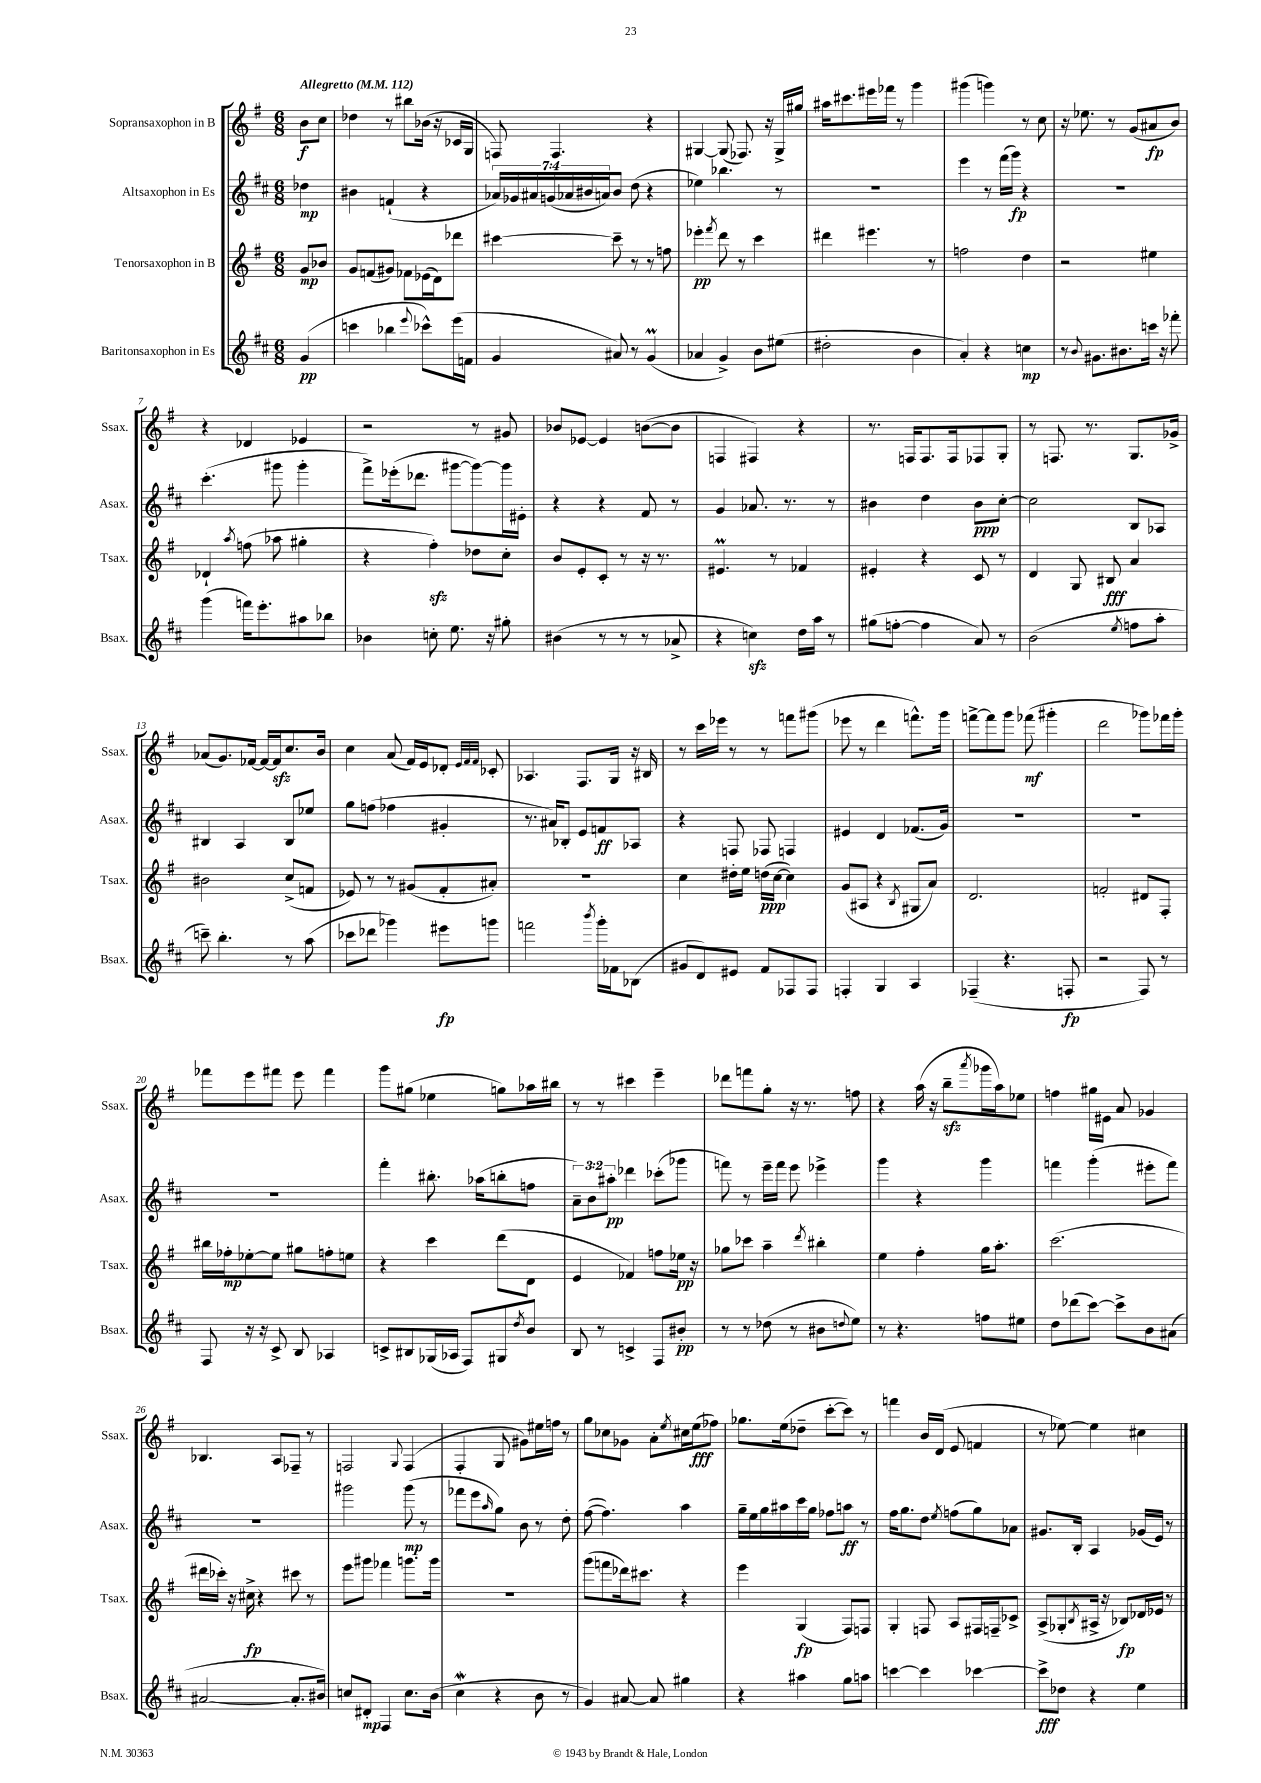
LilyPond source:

<<
\new StaffGroup <<
\new Staff = "s0" \with { instrumentName = "Sopransaxophon in B" shortInstrumentName = "Ssax." } {
    \clef treble \key g \major \numericTimeSignature \time 6/8 \partial 4 \tempo "Allegretto" 4 = 112
    b'8\f c''8 |
    des''4 r8 bis''8 bes'16( r16 ces'16 g16 |
    f8) f4. r4 |
    gis4~ gis8( fes8.) r16 gis16-> gis''16 |
    ais''16 cis'''8. eis'''16 fes'''16 r8 g'''4 |
    gis'''4( g'''4) r8 c''8 |
    r16 ees''8. r8 g'8( ais'8\fp b'8) |
    r4 des'4 ees'4 |
    r2 r8 gis'8 |
    bes'8 ees'8~ ees'4 b'8~( b'8 |
    f4 fis4) r4 |
    r8. f16 f8. f16 fes8 g8-. |
    r8 f8. r8. g8. ges'16-> |
    aes'8( g'8.) fes'16~ fes'16~ fes'16\sfz c''8. b'16 |
    c''4 a'8( fis'16) e'16 des'8-. \grace { e'32 fis'32 fis'32 } ces'8-. |
    aes4. fis8. g16 r16 bis16 |
    r8 c'''16 ees'''16 r8 r8 f'''8 gis'''8( |
    ees'''8 r8 d'''4 f'''8.-^) g'''16 |
    f'''8~-> f'''8 g'''8 fes'''8\mf( gis'''4-. |
    d'''2 ges'''8) fes'''16 ges'''16-. |
    fes'''8 e'''8 fis'''8 e'''8 fis'''4 |
    g'''8 gis''8( ees''4 g''8) aes''16 bis''16 |
    r8 r8 cis'''4 e'''4-- |
    des'''8 f'''8 g''8-. r16 r8. f''8 |
    r4 a''16( r16 b''8--\sfz \acciaccatura { a'''8 } ges'''16 a''16) ees''8 |
    f''4 gis''16 eis'16 a'8 ges'4 |
    bes4. a8 fes8-- r8 |
    f2 \appoggiatura { g8 } f4( |
    fis4-. g8 gis'8) eis''16 f''16 r8 |
    g''8 ces''8 ges'8 a'8-. \acciaccatura { e''8 } cis''16 e''16\fff( fes''8) |
    ges''8. e''16( des''8-- c'''8~-. c'''8) r8 |
    f'''4 b'16 d'16( e'8 f'4 |
    r8 ees''8~) ees''4 cis''4 \bar "|." |
}
\new Staff = "s1" \with { instrumentName = "Altsaxophon in Es" shortInstrumentName = "Asax." } {
    \clef treble \key d \major \numericTimeSignature \time 6/8 \override Staff.TupletNumber.text = #tuplet-number::calc-fraction-text \partial 4
    des''4\mp |
    bis'4 f'4-!( r4 |
    \tuplet 7/4 { aes'16) ges'16 ais'16 g'16( aes'16 bis'16 a'16) } bis'8 d''8( r4 |
    ees''4) bes''4. r8 |
    R2. |
    e'''4 r8 fis'''16( g'''16\fp) r4 |
    R2. |
    cis'''4.-.( gis'''8 gis'''4-. |
    fis'''8->) ees'''16-.( des'''8. gis'''8~ gis'''8~) gis'''16 eis'16-. |
    r4 r4 fis'8 r8 |
    g'4 aes'8. r8. r8 |
    bis'4 d''4 bis'8\ppp cis''8~-. |
    cis''2 b8 aes8 |
    bis4 a4 bis8 ees''8 |
    g''8 f''8( fes''4 gis'4-. |
    r8. ais'16) bes8-. e'8 f'8\ff aes8 |
    r4 f8 fes8 f4 |
    eis'4 d'4 fes'8.( g'16) |
    R2. |
    R2. |
    R2. |
    fis'''4-. bis''8.-. aes''16( b''8-. f''8 |
    \tuplet 3/2 { a'8--) b'8 ais''8-.\pp } des'''4 ces'''8-.( ges'''8 |
    f'''8) r8 e'''16-- f'''16 e'''8 ees'''4-> |
    g'''4 r4 g'''4 |
    f'''4 g'''4-.( eis'''8-. f'''8) |
    R2. |
    gis'''2 gis'''8\mp( r8 |
    fes'''8 e'''8 \grace { a''16 } g''8) b'8 r8 d''8-. |
    fis''8~( fis''4.) a''4 |
    g''16-- e''16 g''16 ais''16 cis'''16 g''16 fes''8 a''8\ff r8 |
    fis''16 g''8. d''8 \acciaccatura { e''8 } f''8( g''8) aes'8 |
    gis'8. b16-. a4 ges'16( e'16) r8 \bar "|." |
}
\new Staff = "s2" \with { instrumentName = "Tenorsaxophon in B" shortInstrumentName = "Tsax." } {
    \clef treble \key g \major \numericTimeSignature \time 6/8 \partial 4
    g'8\mp bes'8 |
    g'8 f'8( gis'8) fes'8 ees'16( d'16) des'''8 |
    cis'''4~ cis'''8-- r8 r8 f''8 |
    ees'''4-.\pp \acciaccatura { fis'''8 } d'''8 r8 c'''4 |
    dis'''4 eis'''4. r8 |
    f''2 d''4 |
    r2 eis''4 |
    des'4-! \acciaccatura { a''8 } f''8( aes''8 gis''4-. |
    r4 fis''4-.\sfz) des''8 c''8-. |
    b'8 e'8-. c'8-. r8 r16 r8. |
    eis'4.\prall r8 fes'4 |
    eis'4-. r4 c'8 r8 |
    d'4 g8 bis8\fff a'4 |
    bis'2 c''8->( f'8 |
    ees'8) r8 r8 gis'8( fis'8-. ais'8-.) |
    r2. |
    c''4 dis''16-. e''16 d''16\ppp( c''16~ c''4) |
    g'8( ais8 r4 \acciaccatura { b8 } gis8 a'8) |
    d'2. |
    f'2-. dis'8 fis8-. |
    bis''16 fes''16-.\mp ees''8~-. ees''8 gis''8 f''8-. e''8 |
    r4 c'''4 d'''8( d'8 |
    e'4 fes'4) f''8 ees''16\pp r16 |
    ges''8 ces'''8 a''4-- \acciaccatura { d'''8 } bis''4-. |
    e''4 fis''4-. g''16 a''8.-. |
    c'''2.( |
    dis'''16 ces'''16-.) r16 cis''16->\fp r4 cis'''8 r8 |
    e'''8 gis'''8 fes'''4 g'''8. g'''16 |
    R2. |
    g'''8( f'''8 des'''16) cis'''8. r4 |
    e'''4 g4\fp( fis8) f8 |
    g4-. f8 a8 fis16 f16-- ces'8-> |
    a8->( ges8-. \acciaccatura { b8 } ais16-> r16 bes8\fp) des'16 ees'16 r8 \bar "|." |
}
\new Staff = "s3" \with { instrumentName = "Baritonsaxophon in Es" shortInstrumentName = "Bsax." } {
    \clef treble \key d \major \numericTimeSignature \time 6/8 \partial 4
    g'4\pp( |
    c'''4 bes''4 \appoggiatura { e'''8 } ces'''8-^) e'''16( f'16 |
    g'4 ais'8) r8 g'4\prall( |
    aes'4 g'4->) b'8 eis''8( |
    dis''2-. b'4 |
    a'4-.) r4 c''4\mp |
    r8 \appoggiatura { b'8 } gis'8. bis'8. c'''16 r16 fes'''8-. |
    g'''4( f'''16) e'''8.-. ais''8 bes''8 |
    bes'4 c''8-. e''8. r16 gis''8-. |
    bis'4( r8 r8 r8 aes'8-> |
    r4 c''4\sfz) d''16 a''16 r8 |
    gis''8( f''8~-. f''4 a'8) r8 |
    b'2( \acciaccatura { e''8 } f''8 a''8-. |
    c'''8--) b''4.-. r8 a''8( |
    ces'''8 des'''8 ges'''4) eis'''8\fp g'''8 |
    f'''2 \acciaccatura { b'''8 } g'''16-. fes'16 bes8( |
    gis'8 d'8) eis'8 fis'8 fes8 fes8 |
    f4-. g4 a4 |
    fes4--( r4. f8-.\fp |
    r2 fis8) r8 |
    fis8 r16 r16 cis'8-> b8 aes4 |
    c'8-> bis8 ges16( aes16 fis8) gis8 \acciaccatura { d''8 } b'8 |
    b8 r8 c'4-> fis8 bis'8-.\pp |
    r8 r8 des''8( r8 bis'8 \appoggiatura { d''8 } e''8) |
    r8 r4. f''8 eis''8 |
    d''8 des'''8( cis'''8~) cis'''8-> b'8 ais'8( |
    ais'2~ ais'8.-. bis'16) |
    c''8 dis'8-.\mp fis4 c''8. b'16( |
    cis''4\mordent r4 b'8 r8 |
    g'4) ais'8~ ais'8 gis''4 |
    r4 ais''4 g''8 a''8 |
    c'''4~ c'''4 ces'''4~ |
    ces'''8->\fff des''8 r4 e''4 \bar "|." |
}
>>
>>
